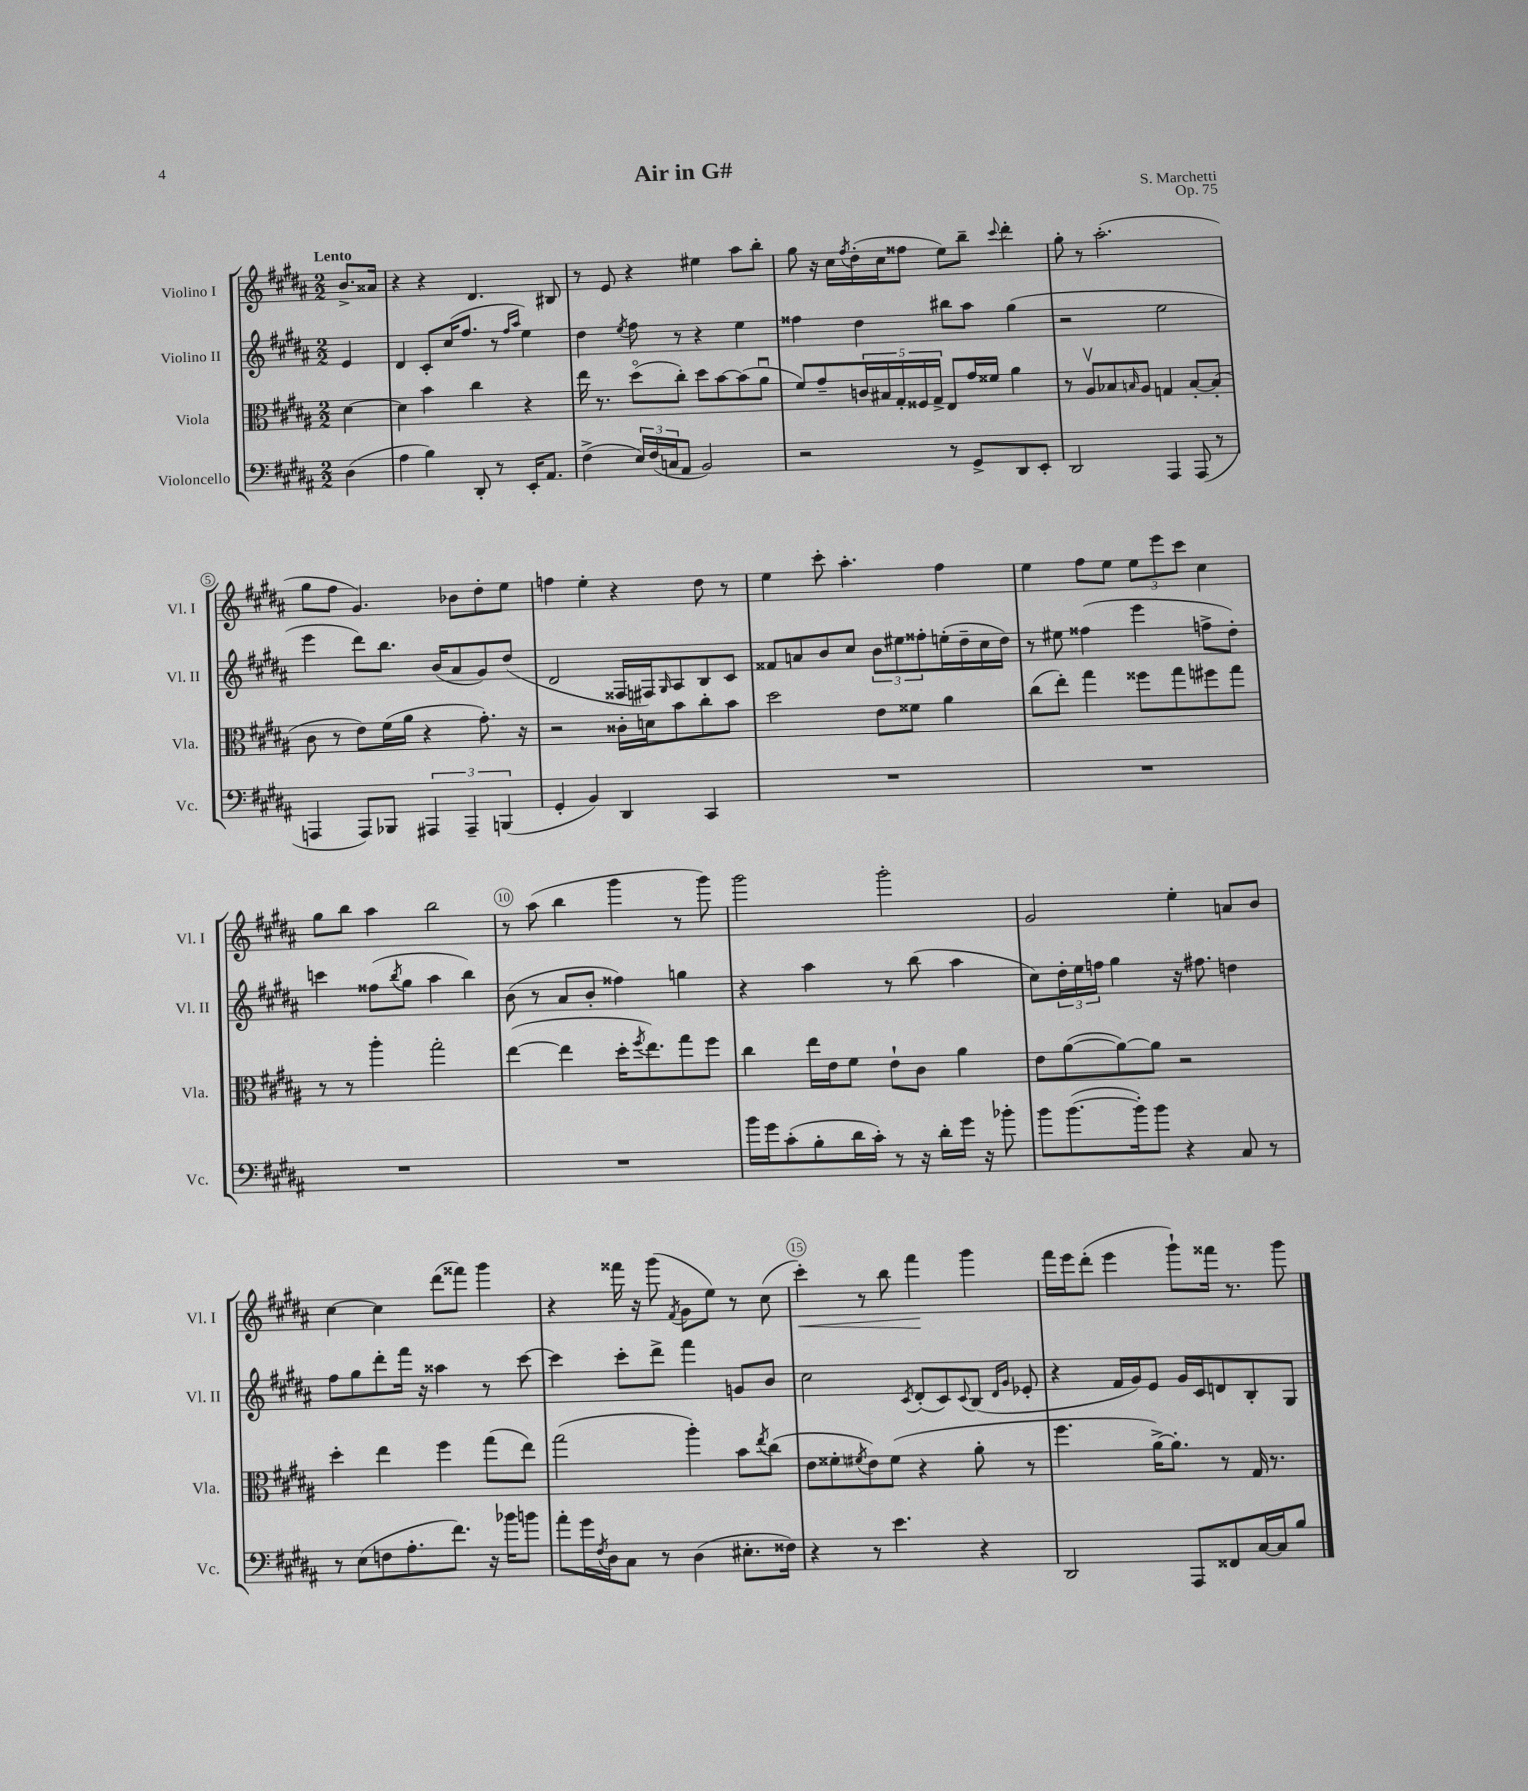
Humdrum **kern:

**kern	**kern	**kern	**kern
*staff4	*staff3	*staff2	*staff1
*clefF4	*clefC3	*clefG2	*clefG2
*k[f#c#g#d#a#]	*k[f#c#g#d#a#]	*k[f#c#g#d#a#]	*k[f#c#g#d#a#]
*M2/2	*M2/2	*M2/2	*M2/2
(4D#	[4d#	4e	8.b^
.	.	.	16a##
=	=	=	=
4A#	4d#]	4d#	4r
4B)	4b	8c#'	4r
.	.	(16cc#	.
.	.	8.ff#	.
8DD#'	4cc#	.	4.d#
8r	.	8r	.
.	.	16qqff#	.
.	.	16qqaa#	.
16EE'	4r	4ee)	.
8.AA#	.	.	.
.	.	.	8B#
=	=	=	=
(4F#^	16ee	4dd#	8r
.	8.r	.	.
.	.	.	8e
.	.	8qee	.
24E)	(8dd#o	8ff#	4r
(24F#	.	.	.
24C	.	.	.
8AA#	8cc#')	8r	.
2BB)	8dd#	4r	4ee#
.	[8b	.	.
.	(8b]	4ee	8aa#
.	8a#u	.	8bb'
=	=	=	=
2r	8f#)	4ff##	8gg#
.	8g#~	.	16r
.	.	.	16cc#
.	.	.	8qff#
.	20c	4dd#	(16dd#'
.	20B#	.	.
.	.	.	16cc#
.	20G#'	.	.
.	.	.	8ff##
.	20F##	.	.
.	20G#^	.	.
8r	8E	8bb#	8ee)
8GG#^	16g#	8aa#	8bb~
.	16f##	.	.
.	.	.	8qqccc#
8DD#	4a#	(4gg#	4ddd#'
8EE'	.	.	.
=	=	=	=
2DD#	8r	2r	8gg#'
.	8A#v	.	8r
.	8B-	.	(2.aa#'
.	16qqB	.	.
.	8A#	.	.
4AAA#	4G	2ee	.
(8AAA#	[8B'	.	.
8r	(8B']	.	.
=	=	=	=
4AAA	8c#	4eee	8gg#
.	8r	.	8ff#
8AAA)	8e)	8ddd#)	4.g#)
8BBB-	(16f#	8.bb	.
.	16a#	.	.
6AAA#	4r	.	.
.	.	(16b	.
.	.	8a#	8b-
6AAA#~	.	.	.
.	8.g#')	8g#)	8dd#'
(6BBB	.	.	.
.	.	(8dd#	8ee
.	16r	.	.
=	=	=	=
4GG#'	2r	2d#	4ff
4BB)	.	.	4ee'
4DD#	16c##'	16F##	4r
.	16d	16F#)	.
.	.	16qqG#	.
.	8b	8A#	.
4CC#	8cc#'	8B	8dd#
.	8b	8c#	8r
=	=	=	=
1r	2dd#	8f##	4ee
.	.	8a	.
.	.	8b	8ccc#'
.	.	8cc#	4.aa#'
.	8e	12b	.
.	.	12ee#	.
.	8f##	.	.
.	.	12ff##'	.
.	4a#	(16ee'	4ff#
.	.	16dd#~	.
.	.	16cc#	.
.	.	16dd#)	.
=	=	=	=
1r	(8cc#	8r	4ee
.	8ee')	8ee#	.
.	4gg#	(4ff##	8ff#
.	.	.	8ee
.	8ff##	4eee	12ee
.	.	.	12eee
.	8gg#	.	.
.	.	.	12ccc#
.	8ff#	8ff^	4cc#
.	8gg#	8dd#')	.
=	=	=	=
1r	8r	4ccc	8gg#
.	8r	.	8bb
.	4aa#'	(8ff##	4aa#
.	.	8qbb	.
.	.	8gg#	.
.	2gg#'	4aa#	2bb
.	.	4bb)	.
=	=	=	=
1r	([4ee	(8b	8r
.	.	8r	(8aa#
.	4ee]	8a#	4bb
.	.	8b'	.
.	16dd#'	4ff##)	4ggg#
.	8qff#	.	.
.	8.ee)	.	.
.	8gg#	4gg	8r
.	8ff#	.	8ggg#)
=	=	=	=
16b	4cc#	4r	2ggg#
16g#	.	.	.
(8c#'	.	.	.
8B'	16ee	4aa#	.
.	16e	.	.
16d#	8f#	.	.
16c#')	.	.	.
8r	8e`	8r	2ggg#'
16r	8c#	(8bb	.
16d#'	.	.	.
16g#	4a#	4aa#	.
16r	.	.	.
8b-'	.	.	.
=	=	=	=
8b	8e	8cc#)	2g#
([8.b	([8a#	24dd#'	.
.	.	24ee	.
.	.	24ff	.
.	8a#_)	4gg#	.
16b'])	.	.	.
8b	8a#]	.	.
4r	2r	16r	4ee'
.	.	8.ff#	.
8C#	.	4dd	8a
8r	.	.	8b
=	=	=	=
8r	4dd#'	8ff#	[4cc#
(8E	.	8gg#	.
8F	4ee	8ddd#'	4cc#]
8.A#'	.	16fff#	.
.	.	16r	.
.	4ff#	4aa##	(8ddd#
8.f#)	.	.	.
.	.	.	8fff##)
16r	(8gg#	8r	4ggg#
16b-	.	.	.
8b	8ee)	[8ccc#	.
=	=	=	=
8a#'	(2gg#	4ccc#]	4r
16g#	.	.	.
8qF#	.	.	.
16D#	.	.	.
8C#	.	8ccc#'	16fff##
.	.	.	16r
8r	.	8ddd#^	(8ggg#
.	.	.	8qf#
(4D#	4aa#')	4fff#	8g#
.	.	.	8ee)
8.E#'	8b	8g	8r
.	8qee	.	.
.	(8cc#	8b	(8cc#
16F##)	.	.	.
=	=	=	=
4r	8e	2cc#	4ccc#')
.	8f##'	.	.
.	8qf#	.	.
8r	8e)	.	8r
4.e	(8f#	.	8bb
.	.	8qc#	.
.	4r	(8d#'	4fff#
.	.	8c#)	.
.	.	8qqc#	.
4r	8a#'	(8B	4ggg#
.	.	16qqd#	.
.	.	16qqg#	.
.	8r	8e-'	.
=	=	=	=
2DD#	4.ff#	4r	16fff#
.	.	.	16eee
.	.	.	(8ddd#'
.	.	16f#	4eee
.	.	16g#)	.
.	[16a#^)	8e	.
.	8.a#']	.	.
8AAA#	.	16g#	8ggg#`)
.	.	16c#	.
8FF##	8r	8d	16fff##
.	.	.	8.r
[16C#	16G#	8B'	.
16C#]	8.r	.	.
8B	.	8G#	8ggg#
==	==	==	==
*-	*-	*-	*-
